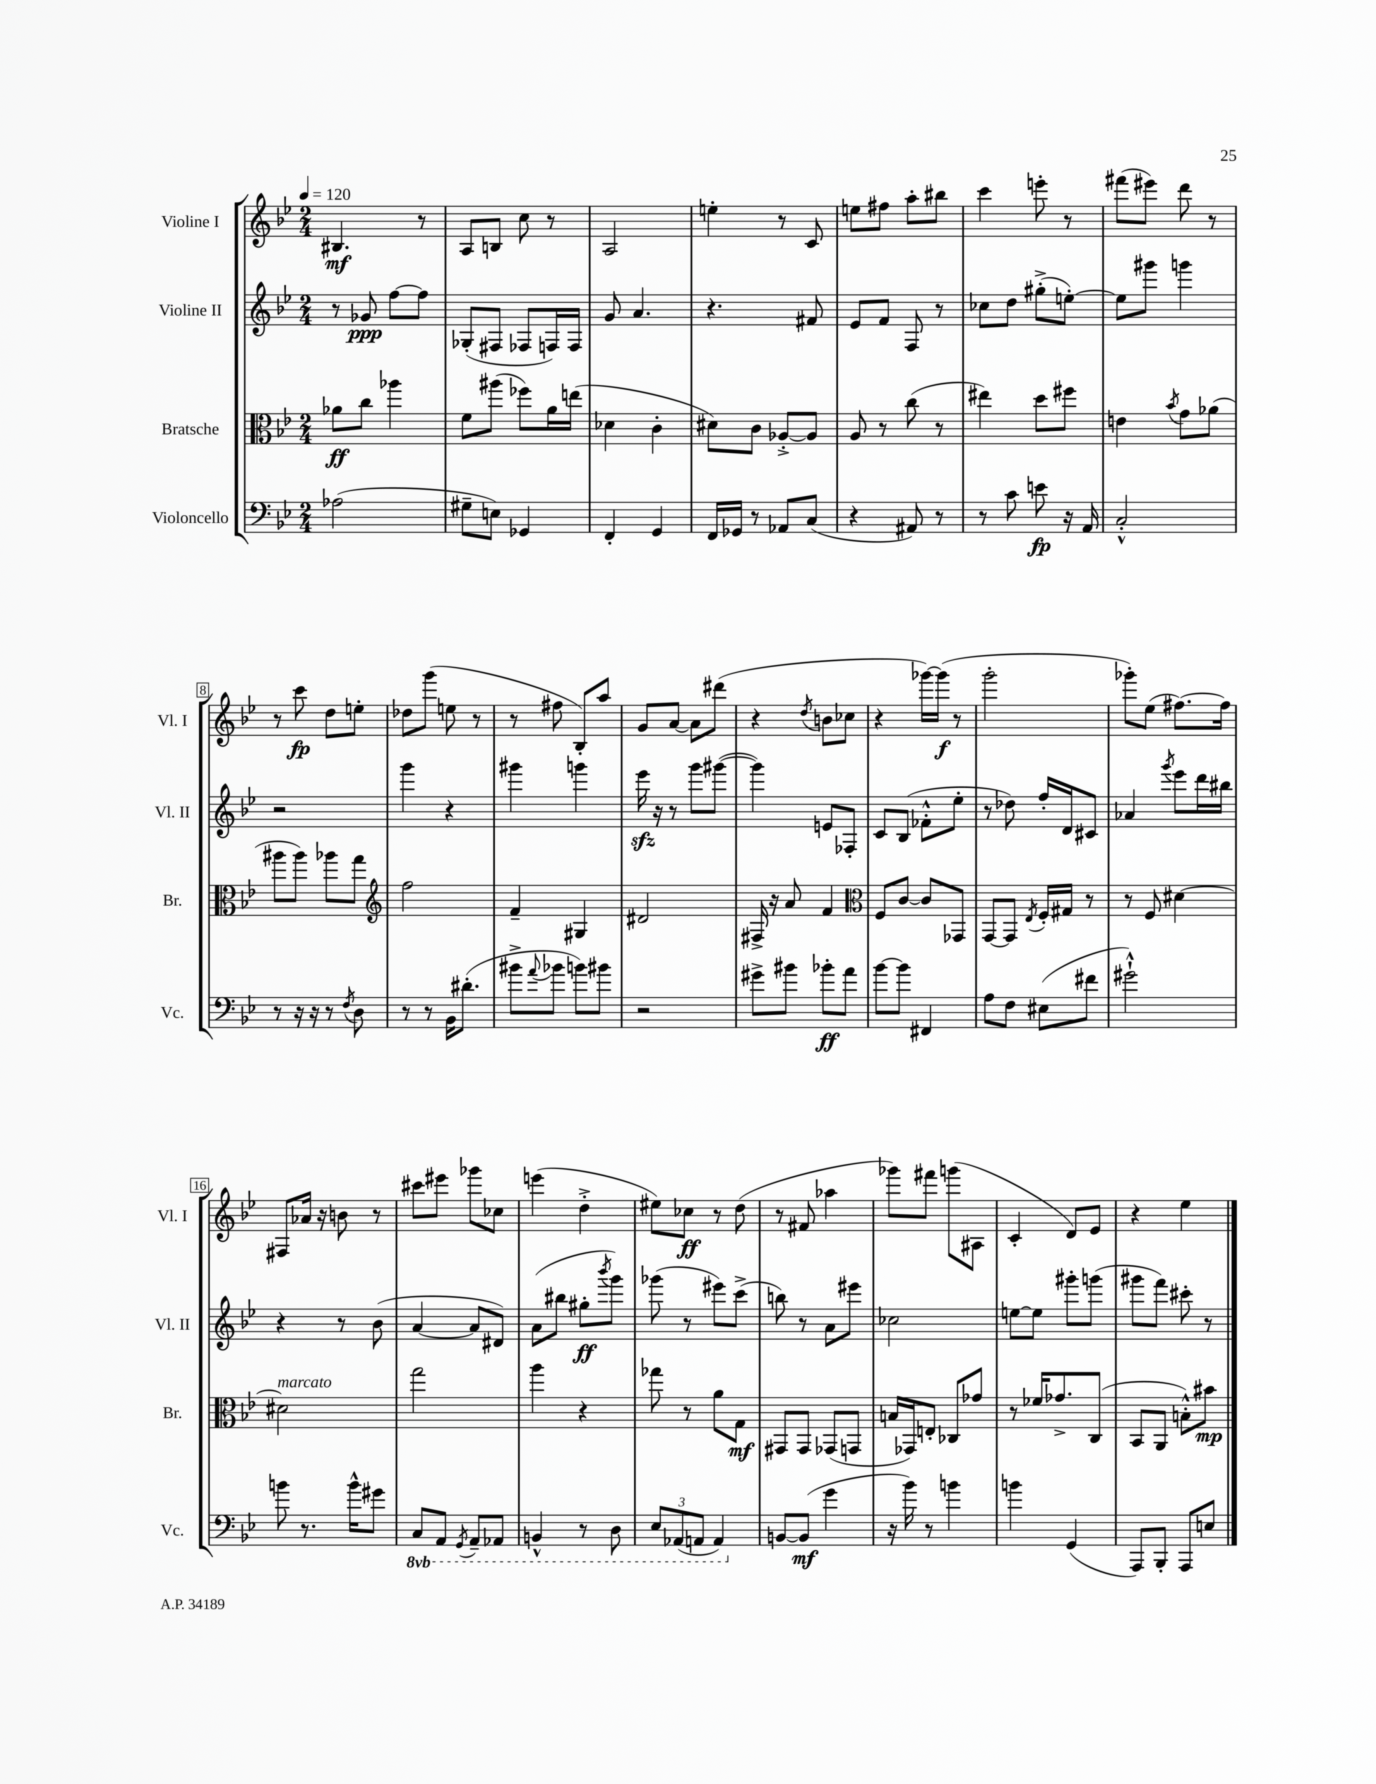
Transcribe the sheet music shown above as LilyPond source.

<<
\new StaffGroup <<
\new Staff = "s0" \with { instrumentName = "Violine I" shortInstrumentName = "Vl. I" } {
    \clef treble \key bes \major \numericTimeSignature \time 2/4 \tempo 4 = 120
    bis4.\mf r8 |
    a8 b8 c''8 r8 |
    a2 |
    e''4-. r8 c'8 |
    e''8 fis''8 a''8-. bis''8 |
    c'''4 e'''8-. r8 |
    fis'''8( eis'''8) d'''8 r8 |
    r8 c'''8\fp d''8 e''8-. |
    des''8 g'''8( e''8 r8 |
    r8 fis''8 bes8-.) a''8 |
    g'8 a'8~ a'8 dis'''8( |
    r4 \acciaccatura { d''8 } b'8 ces''8 |
    r4 ges'''16~) ges'''16\f( r8 |
    g'''2-. |
    ges'''8-.) ees''8( fis''8.~) fis''16 |
    fis8 aes'16 r16 b'8 r8 |
    cis'''8 eis'''8 ges'''8 ces''8 |
    e'''4( d''4-.-> |
    eis''8) ces''8\ff r8 d''8( |
    r8 fis'8 aes''4 |
    ges'''8) fis'''8 g'''8( ais8 |
    c'4-. d'8) ees'8 |
    r4 ees''4 \bar "|." |
}
\new Staff = "s1" \with { instrumentName = "Violine II" shortInstrumentName = "Vl. II" } {
    \clef treble \key bes \major \numericTimeSignature \time 2/4
    r8 ges'8\ppp f''8~ f''8 |
    ges8-.( fis8 fes8 f16) f16 |
    g'8 a'4. |
    r4. fis'8 |
    ees'8 f'8 f8 r8 |
    ces''8 d''8 gis''8-.->( e''8~-.) |
    e''8 gis'''8 g'''4 |
    r2 |
    g'''4 r4 |
    gis'''4 g'''4 |
    ees'''16\sfz r16 r8 g'''8 gis'''8~( |
    gis'''4) e'8 fes8-. |
    c'8 bes8( fes'8-.-^ ees''8-. |
    r8 des''8) f''16-. d'16 cis'8 |
    aes'4 \acciaccatura { g'''8 } ees'''8 d'''16 bis''16 |
    r4 r8 bes'8( |
    a'4~ a'8 dis'8) |
    a'8( bis''8 gis''8-.\ff \acciaccatura { bes'''8 } g'''8) |
    ges'''8( r8 eis'''8) c'''8->( |
    b''8) r8 a'8 eis'''8 |
    ces''2 |
    e''8~ e''8 gis'''8-. g'''8( |
    gis'''8 f'''8) cis'''8-. r8 \bar "|." |
}
\new Staff = "s2" \with { instrumentName = "Bratsche" shortInstrumentName = "Br." } {
    \clef alto \key bes \major \numericTimeSignature \time 2/4
    aes'8\ff c''8 aes''4 |
    f'8 ais''8( fes''8) a'16 e''16( |
    des'4 c'4-. |
    dis'8) c'8 aes8~-.-> aes8 |
    a8 r8 c''8( r8 |
    eis''4) d''8 fis''8 |
    e'4 \acciaccatura { bes'8 } g'8 aes'8( |
    ais''8 ais''8) aes''8 g''8 |
    \clef treble f''2 |
    f'4-- gis4 |
    dis'2 |
    fis16-> r16 a'8 f'4 |
    \clef alto f8 c'8~ c'8 ges,8 |
    g,8~ g,8 \acciaccatura { ees8 } f16-. gis16 r8 |
    r8 f8 dis'4~ |
    dis'2^\markup { \italic "marcato" } |
    g''2 |
    a''4 r4 |
    ges''8 r8 a'8 g8\mf |
    gis,8 gis,8 ges,8( g,8 |
    b16 ges,16) e8-. ces8 ges'8 |
    r8 fes'16 ges'8.-> c8( |
    bes,8 a,8 b8-.-^) bis'8\mp \bar "|." |
}
\new Staff = "s3" \with { instrumentName = "Violoncello" shortInstrumentName = "Vc." } {
    \clef bass \key bes \major \numericTimeSignature \time 2/4 \set Staff.ottavationMarkups = #ottavation-simple-ordinals
    aes2( |
    gis8-- e8) ges,4 |
    f,4-. g,4 |
    f,16 ges,16 r8 aes,8 c8( |
    r4 ais,8) r8 |
    r8 c'8 e'8\fp r16 a,16 |
    c2-.-^ |
    r8 r16 r16 r8 \acciaccatura { f8 } d8 |
    r8 r8 bes,16 dis'8.-.( |
    bis'8-> \appoggiatura { a'8 } bes'8 b'8) bis'8 |
    r2 |
    gis'8-> bis'8 bes'8-.\ff a'8 |
    bes'8~ bes'8 fis,4 |
    a8 f8 eis8( fis'8 |
    gis'2-!-^) |
    b'8 r8. b'16-^ gis'8 |
    \ottava #-1 c,8 a,,8 \acciaccatura { g,,8 } a,,8-- aes,,8 |
    b,,4-^ r8 d,8 |
    \tuplet 3/2 { ees,8 aes,,8( a,,8 } a,,4) \ottava #0 |
    b,8~ b,8\mf( g'4 |
    r16 bes'16) r8 b'4 |
    b'4 g,4( |
    a,,8) bes,,8-. a,,8 e8 \bar "|." |
}
>>
>>
\layout { \context { \Score \override BarNumber.stencil = #(make-stencil-boxer 0.1 0.3 ly:text-interface::print) } }
